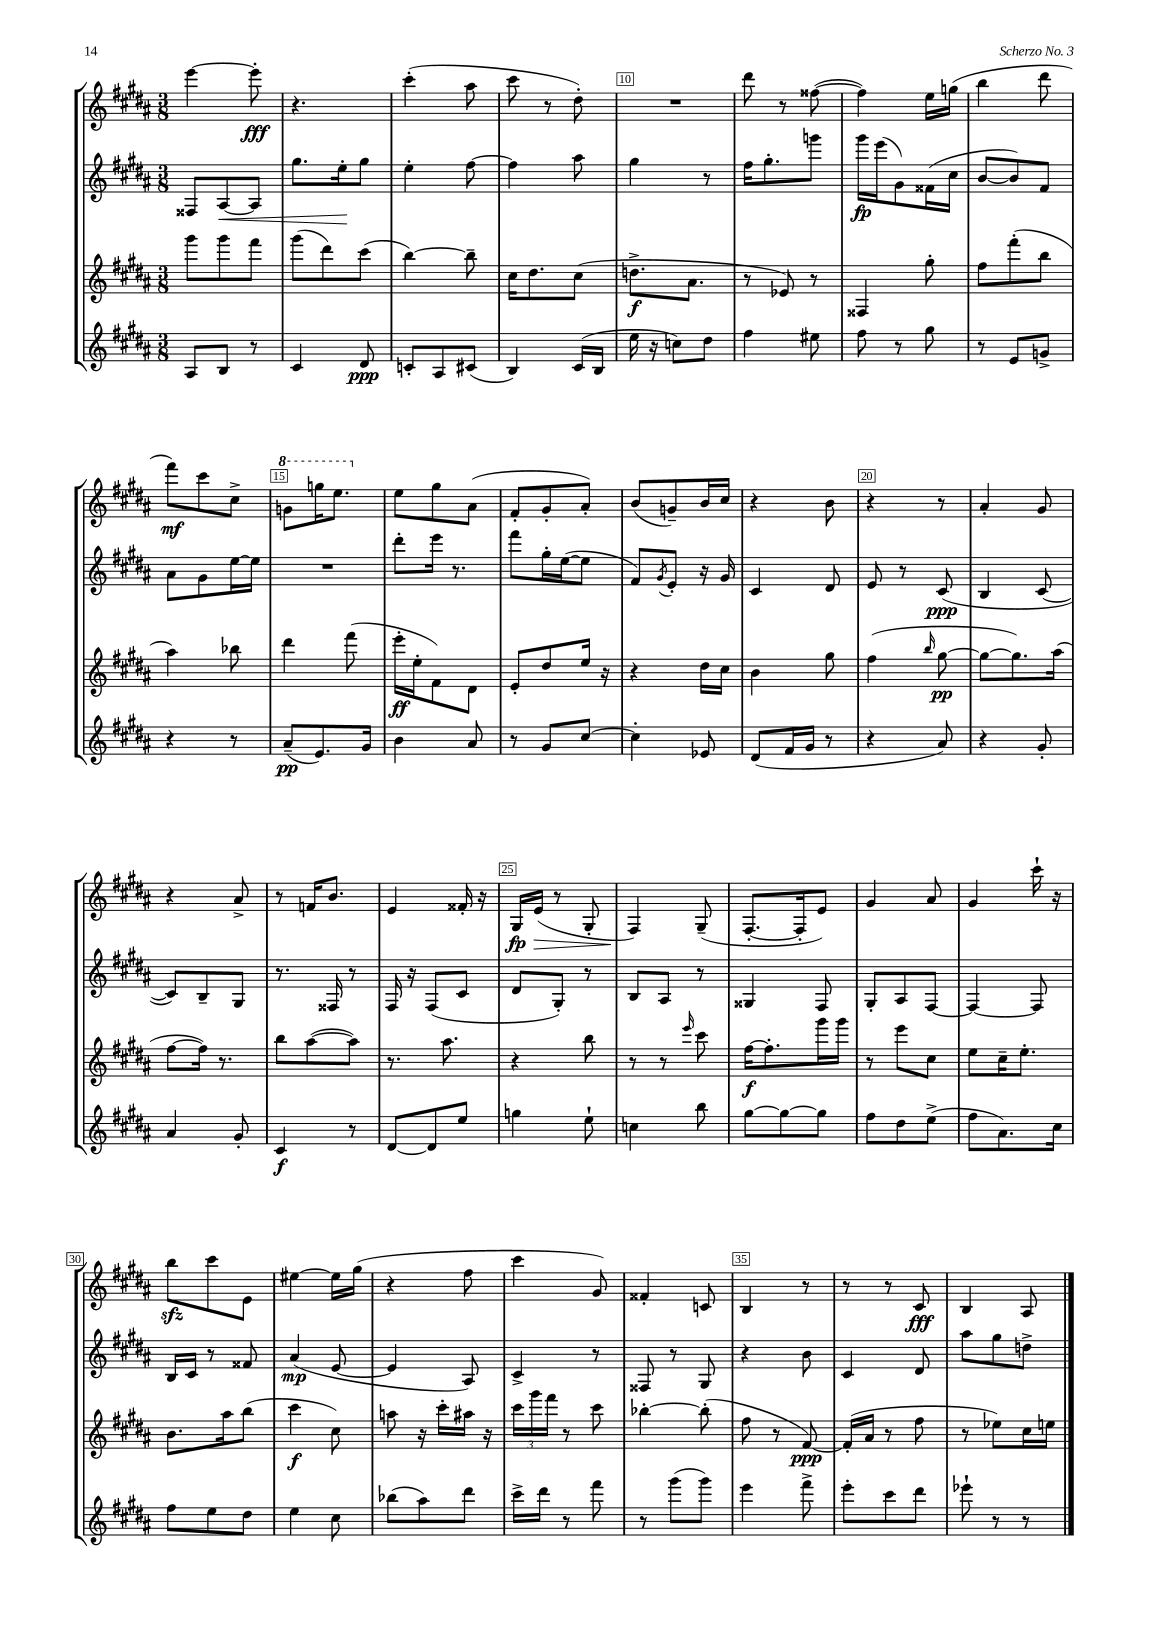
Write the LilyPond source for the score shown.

<<
\new StaffGroup <<
\new Staff = "s0" {
    \clef treble \key b \major \numericTimeSignature \time 3/8
    e'''4~ e'''8-.\fff |
    r4. |
    cis'''4-.( ais''8 |
    cis'''8 r8 dis''8-.) |
    R4. |
    dis'''8 r8 fisis''8~( |
    fisis''4) e''16 g''16( |
    b''4 dis'''8 |
    fis'''8\mf) cis'''8 cis''8-> |
    \ottava #1 g''8 g'''16 e'''8. \ottava #0 |
    e''8 gis''8 ais'8( |
    fis'8-. gis'8-. ais'8-.) |
    b'8( g'8--) b'16 cis''16 |
    r4 b'8 |
    r4 r8 |
    ais'4-. gis'8 |
    r4 ais'8-> |
    r8 f'16 b'8. |
    e'4 fisis'16-. r16 |
    gis16\fp e'16\>( r8 gis8-. |
    fis4\!) gis8--( |
    fis8.~-. fis16-. e'8) |
    gis'4 ais'8 |
    gis'4 cis'''16-! r16 |
    b''8\sfz cis'''8 e'8 |
    eis''4~ eis''16 gis''16( |
    r4 fis''8 |
    cis'''4 gis'8) |
    fisis'4-. c'8 |
    b4 r8 |
    r8 r8 cis'8\fff |
    b4 ais8 \bar "|." |
}
\new Staff = "s1" {
    \clef treble \key b \major \numericTimeSignature \time 3/8
    fisis8 ais8~\< ais8 |
    gis''8. e''16-.\! gis''8 |
    e''4-. fis''8~ |
    fis''4 ais''8 |
    gis''4 r8 |
    fis''16 gis''8.-. g'''8 |
    gis'''16\fp e'''16( gis'8) fisis'16( cis''16 |
    b'8~ b'8) fis'8 |
    ais'8 gis'8 e''16~ e''16 |
    R4. |
    dis'''8-. e'''16 r8. |
    fis'''8 gis''16-. e''16~( e''8 |
    fis'8) \acciaccatura { gis'8 } e'8-. r16 gis'16 |
    cis'4 dis'8 |
    e'8 r8 cis'8\ppp( |
    b4 cis'8~ |
    cis'8) b8-- gis8 |
    r8. fisis16 r8 |
    fis16 r16 fis8( cis'8 |
    dis'8 gis8-.) r8 |
    b8 ais8 r8 |
    gisis4 fis8 |
    gis8-. ais8 fis8~ |
    fis4~ fis8 |
    b16 cis'16 r8 fisis'8 |
    ais'4\mp( e'8~ |
    e'4 ais8) |
    cis'4-> r8 |
    fisis8 r8 gis8 |
    r4 b'8 |
    cis'4 dis'8 |
    ais''8 gis''8 d''8-> \bar "|." |
}
\new Staff = "s2" {
    \clef treble \key b \major \numericTimeSignature \time 3/8
    gis'''8 gis'''8 fis'''8 |
    gis'''8( dis'''8) cis'''8( |
    b''4~) b''8-- |
    cis''16 dis''8. cis''8( |
    d''8.->\f ais'8. |
    r8 ees'8) r8 |
    fisis4 gis''8-. |
    fis''8 fis'''8-.( b''8 |
    ais''4) bes''8 |
    dis'''4 fis'''8( |
    e'''16-.\ff e''16-. fis'8) dis'8 |
    e'8-. dis''8 e''16 r16 |
    r4 dis''16 cis''16 |
    b'4 gis''8 |
    fis''4( \grace { b''16 } gis''8~\pp |
    gis''8~ gis''8.) ais''16( |
    fis''8~ fis''16) r8. |
    b''8 ais''8~( ais''8) |
    r8. ais''8. |
    r4 b''8 |
    r8 r8 \grace { e'''16 } cis'''8 |
    fis''16~\f fis''8.-. gis'''16 gis'''16 |
    r8 e'''8 cis''8 |
    e''8 cis''16-- e''8.-. |
    b'8. ais''16 b''8( |
    cis'''4\f cis''8) |
    a''8 r16 cis'''16-. ais''16 r16 |
    \tuplet 3/2 { cis'''16 gis'''16 fis'''16 } r8 cis'''8 |
    bes''4~-. bes''8-.( |
    fis''8 r8 fis'8~\ppp) |
    fis'16-.( ais'16 r8 fis''8 |
    r8 ees''8) cis''16 e''16 \bar "|." |
}
\new Staff = "s3" {
    \clef treble \key b \major \numericTimeSignature \time 3/8
    ais8 b8 r8 |
    cis'4 dis'8\ppp |
    c'8-. ais8 cis'8( |
    b4) cis'16( b16 |
    e''16 r16 c''8) dis''8 |
    fis''4 eis''8 |
    fis''8 r8 gis''8 |
    r8 e'8 g'8-> |
    r4 r8 |
    ais'8--\pp( e'8.) gis'16 |
    b'4 ais'8 |
    r8 gis'8 cis''8~ |
    cis''4-. ees'8 |
    dis'8( fis'16 gis'16 r8 |
    r4 ais'8) |
    r4 gis'8-. |
    ais'4 gis'8-. |
    cis'4\f r8 |
    dis'8~ dis'8 e''8 |
    g''4 e''8-! |
    c''4 b''8 |
    gis''8~ gis''8~ gis''8 |
    fis''8 dis''8 e''8->( |
    fis''8 ais'8.) cis''16 |
    fis''8 e''8 dis''8 |
    e''4 cis''8 |
    bes''8( ais''8) dis'''8 |
    cis'''16-> dis'''16 r8 fis'''8 |
    r8 gis'''8( gis'''8) |
    e'''4 fis'''8-> |
    e'''8-. cis'''8 dis'''8 |
    ees'''8-! r8 r8 \bar "|." |
}
>>
>>
\layout { \context { \Score currentBarNumber = #6 \override BarNumber.break-visibility = ##(#f #t #t) barNumberVisibility = #(every-nth-bar-number-visible 5) \override BarNumber.stencil = #(make-stencil-boxer 0.1 0.3 ly:text-interface::print) } }
